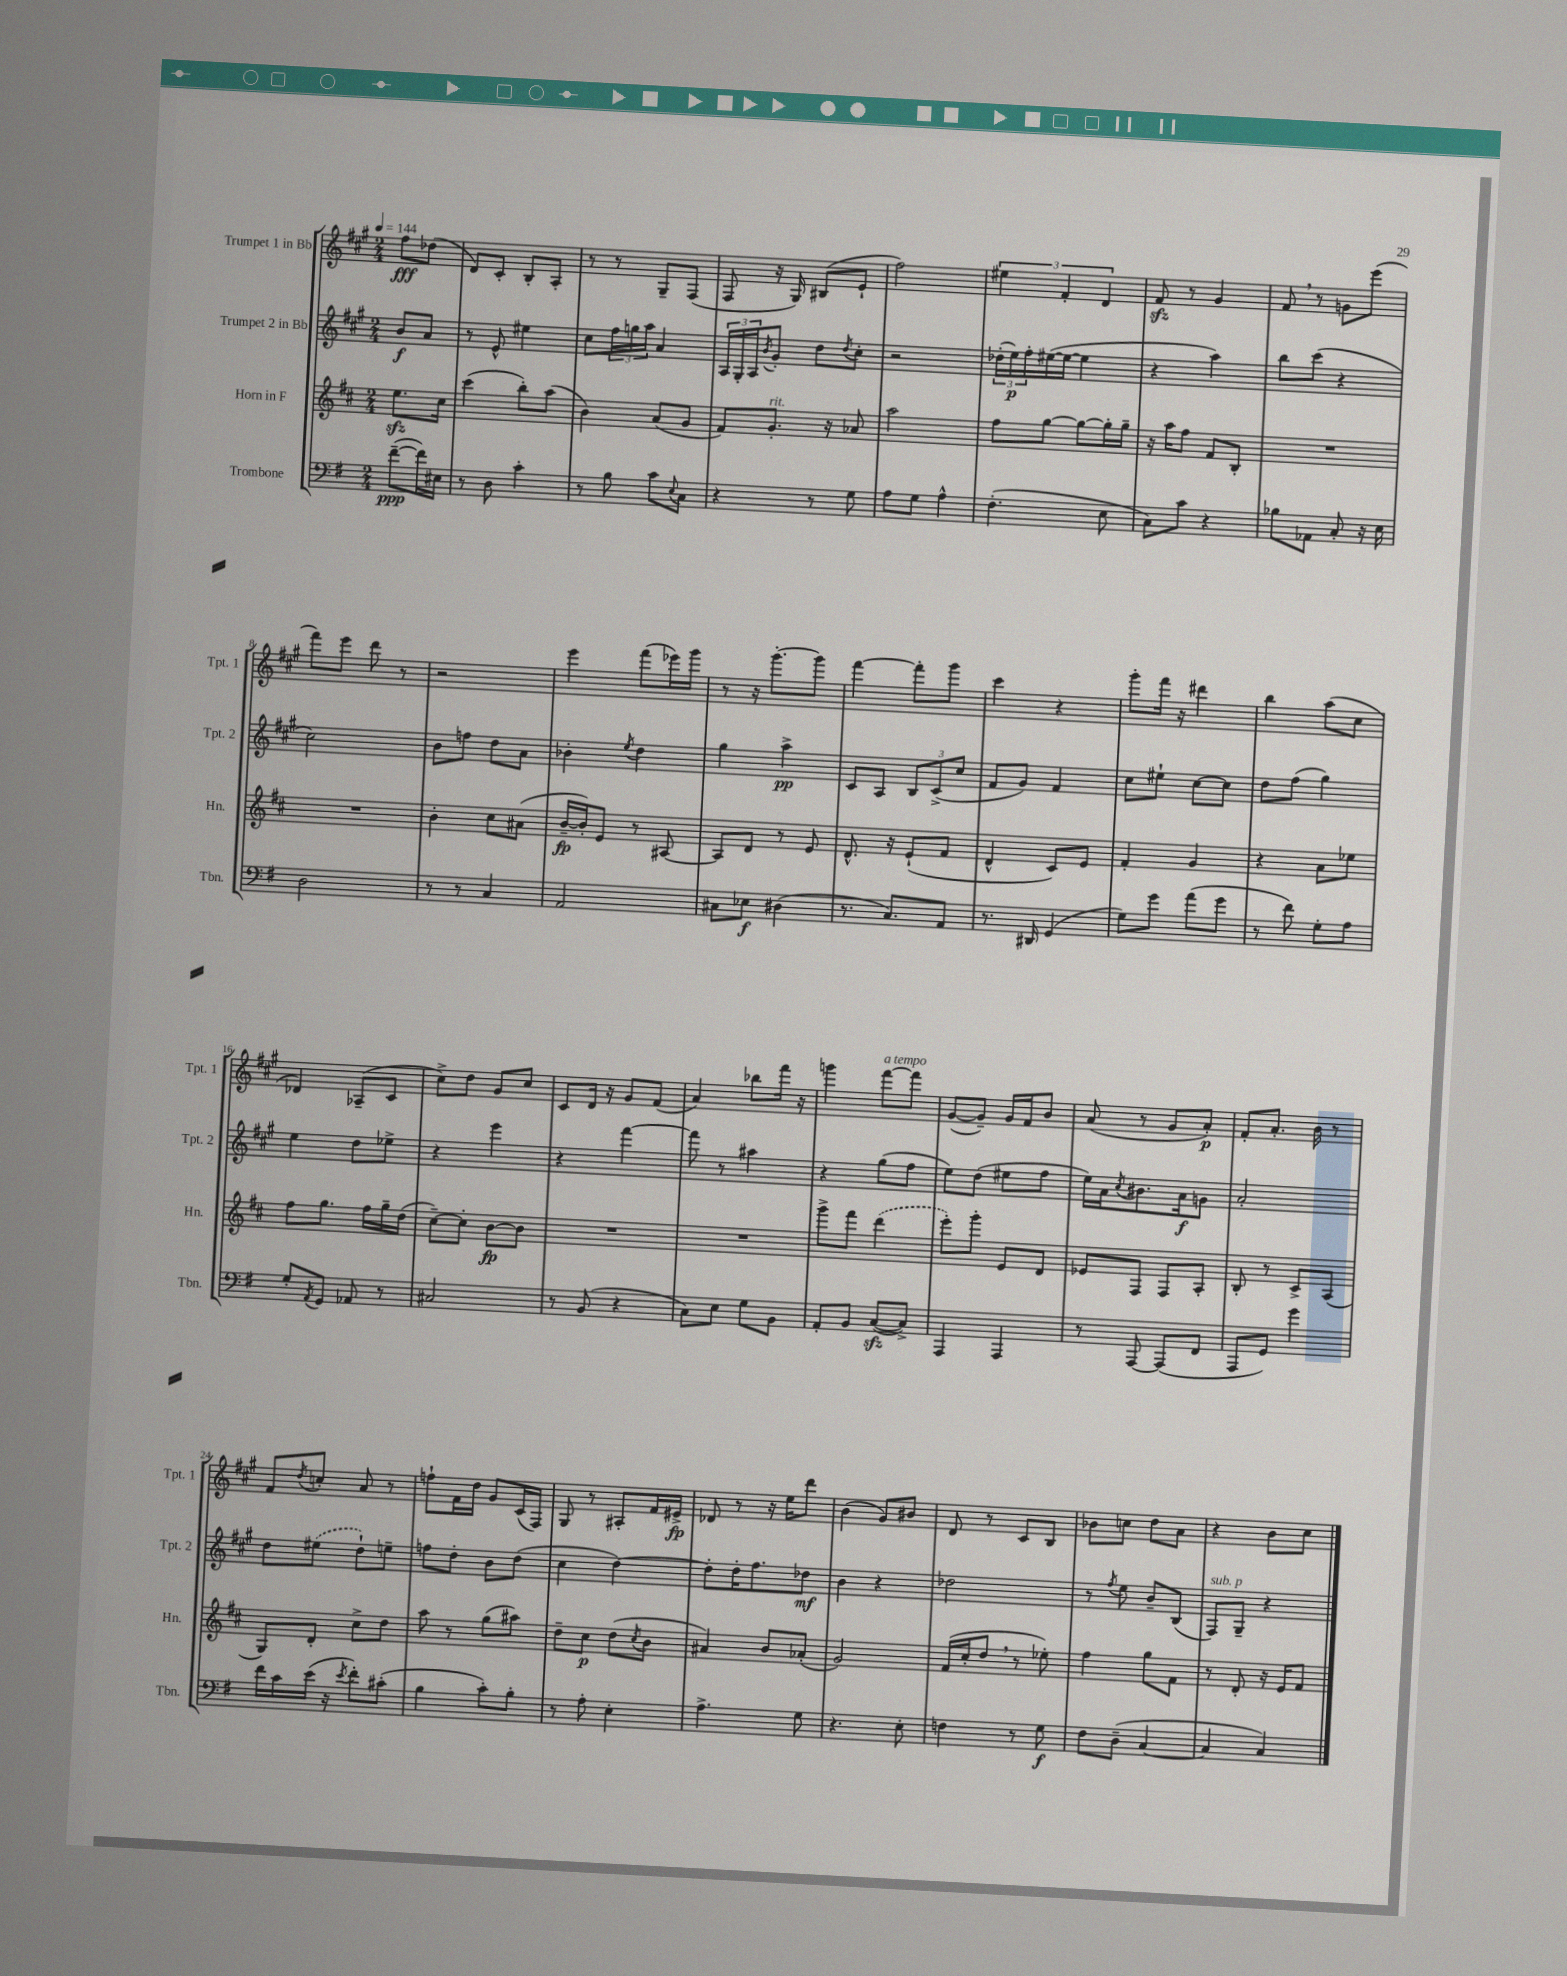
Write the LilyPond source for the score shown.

<<
\new StaffGroup <<
\new Staff = "s0" \with { instrumentName = "Trumpet 1 in Bb" shortInstrumentName = "Tpt. 1" } {
    \clef treble \key a \major \numericTimeSignature \time 2/4 \partial 4 \tempo 4 = 144
    fis''8\fff des''8( |
    d'8) cis'8-. b8-. a8-. |
    r8 r8 gis8-- fis8( |
    fis8 r16 gis16) bis8( e'8-! |
    fis''2) |
    \tuplet 3/2 { eis''4 fis'4-. d'4 } |
    fis'8\sfz r8 gis'4 |
    fis'8 \breathe r8 g'8 e'''8( |
    fis'''8) e'''8 d'''8 r8 |
    r2 |
    e'''4 fis'''8( ees'''16) gis'''16 |
    r8 r16 gis'''8.~-. gis'''8 |
    fis'''4~ fis'''8-. gis'''8 |
    cis'''4 r4 |
    gis'''8-. fis'''16 r16 dis'''4 |
    b''4 a''8( cis''8 |
    des'4) aes8--( cis'8 |
    cis''8->) d''8 gis'8 cis''8 |
    cis'8 d'16 r16 gis'8 fis'8( |
    a'4) bes''8 fis'''16 r16 |
    g'''4 fis'''8~^\markup { \italic "a tempo" } fis'''8 |
    gis'8~( gis'8--) gis'16 fis'16 b'8 |
    a'8( r8 gis'8 a'8-.\p) |
    fis'8-. a'8.-. b'16 r8 |
    fis'8 \acciaccatura { d''8 } c''8-. a'8 r8 |
    f''8-! fis'16 d''16 gis'8 cis'16( fis16) |
    gis8 r8 ais8-. fis'16 eis'16->\fp |
    des'8 r8 r16 e''16 d'''8 |
    b'4( gis'8) bis'8 |
    d'8 r8 cis'8 b8 |
    bes'8 c''8 d''8 a'8 |
    r4 b'8 cis''8 \bar "|." |
}
\new Staff = "s1" \with { instrumentName = "Trumpet 2 in Bb" shortInstrumentName = "Tpt. 2" } {
    \clef treble \key a \major \numericTimeSignature \time 2/4 \partial 4
    b'8\f a'8 |
    r8 e'8-^ eis''4 |
    cis''8 \tuplet 3/2 { fis''16 g''16 a''16 } a'4 |
    \tuplet 3/2 { a16 gis16-. a16 } \acciaccatura { b'8 } gis'8-. d''8 \acciaccatura { d''8 } cis''8-. |
    r2 |
    \tuplet 3/2 { des''16-.( e''16\p) fis''16-. } eis''16~( eis''16~ eis''4 |
    r4 a''4) |
    b''8 cis'''8( r4 |
    cis''2) |
    b'8 f''8 d''8 a'8 |
    bes'4-. \acciaccatura { e''8 } d''4 |
    gis''4 a''4->\pp |
    cis'8 a8 \tuplet 3/2 { b8 cis'8->( cis''8 } |
    fis'8 gis'8) fis'4 |
    cis''8 eis''8-! cis''8~ cis''8 |
    d''8 fis''8( gis''4) |
    e''4 d''8 ees''8-> |
    r4 e'''4 |
    r4 fis'''4~ |
    fis'''8 r8 ais''4 |
    r4 gis''8( fis''8 |
    e''8) d''8( eis''8 fis''8 |
    e''16) a'16 \acciaccatura { cis''8 } bis'8. a'16\f g'8 |
    a'2-. |
    d''8 \once \slurDashed eis''8( d''8-!) e''8-- |
    f''8 d''8-. b'8 d''8( |
    cis''4 d''4~) |
    d''8-. d''16-. fis''8. des''8\mf |
    b'4 r4 |
    des''2 |
    r8 \acciaccatura { fis''8 } e''8 b'8-- b8( |
    fis8^\markup { \italic "sub. p" }) gis8-- r4 \bar "|." |
}
\new Staff = "s2" \with { instrumentName = "Horn in F" shortInstrumentName = "Hn." } {
    \clef treble \key d \major \numericTimeSignature \time 2/4 \partial 4
    e''8.\sfz cis''16 |
    cis'''4( b''8-.) a''8( |
    b'4) a'8( g'8 |
    fis'8) g'8.-.^\markup { \italic "rit." } r16 aes'8 |
    a''2 |
    fis''8 g''8~ g''8~ g''16-. g''16-- |
    r16 a''16 fis''8 fis'8 b8-. |
    R2 |
    R2 |
    b'4-. cis''8 ais'8( |
    b'16~--\fp b'16-.) e'8 r8 ais8~ |
    ais8 d'8 r8 e'8 |
    d'8.-^ r16 e'8-!( fis'8 |
    d'4-^ cis'8) e'8 |
    fis'4-. g'4 |
    r4 a'8 ees''8 |
    fis''8 g''8. fis''16 g''16-- d''16( |
    cis''8~--) cis''8-. b'8~\fp b'8 |
    R2 |
    R2 |
    g'''8-> fis'''8 \once \slurDashed d'''4( |
    e'''8-.) g'''8-. e'8 d'8 |
    ees'8 fis8 fis8 a8-. |
    b8-. r8 cis'8-> a8( |
    g8) d'8-. cis''8-> d''8 |
    a''8 r8 g''8( ais''8) |
    d''8-- cis''8\p d''8( \acciaccatura { cis''8 } b'8 |
    ais'4) b'8 aes'8-.( |
    g'2) |
    fis'16( cis''16-. d''8 \breathe r8 ees''8-.) |
    fis''4 g''8 fis'8 |
    r8 d'8-. r16 e'16 fis'8 \bar "|." |
}
\new Staff = "s3" \with { instrumentName = "Trombone" shortInstrumentName = "Tbn." } {
    \clef bass \key g \major \numericTimeSignature \time 2/4 \partial 4
    fis'8~--\ppp( fis'16) eis16 |
    r8 d8 c'4-. |
    r8 b8 c'8 \appoggiatura { e8 } c8 |
    r4 r8 g8 |
    a8 g8 a4-^ |
    fis4.-.( e8 |
    c8) c'8 r4 |
    bes8 aes,8 c8-. r16 e16 |
    d2 |
    r8 r8 c4 |
    a,2 |
    cis8 ees8\f dis4( |
    r8. c8.) a,8 |
    r8. dis,16 g,4( |
    g8) g'8 a'8( g'8 |
    r8 fis'8) g8-. a8 |
    g8-. \acciaccatura { a,8 } g,8 aes,8 r8 |
    cis2 |
    r8 b,8( r4 |
    c8) e8 g8 b,8 |
    a,8-. b,8 c8~\sfz( c8->) |
    a,,4 a,,4 |
    r8 a,,8~ a,,8( fis,8 |
    a,,8 g,8) g'4 |
    fis'16 c'16 e'16( r16 \acciaccatura { e'8 } fis'8-.) cis'8-.( |
    b4 c'8-.) b8-. |
    r8 a8-. e4-. |
    a4.-> g8 |
    r4. e8-. |
    f4 r8 g8\f |
    fis8 d8--( c4~ |
    c4 c4) \bar "|." |
}
>>
>>
